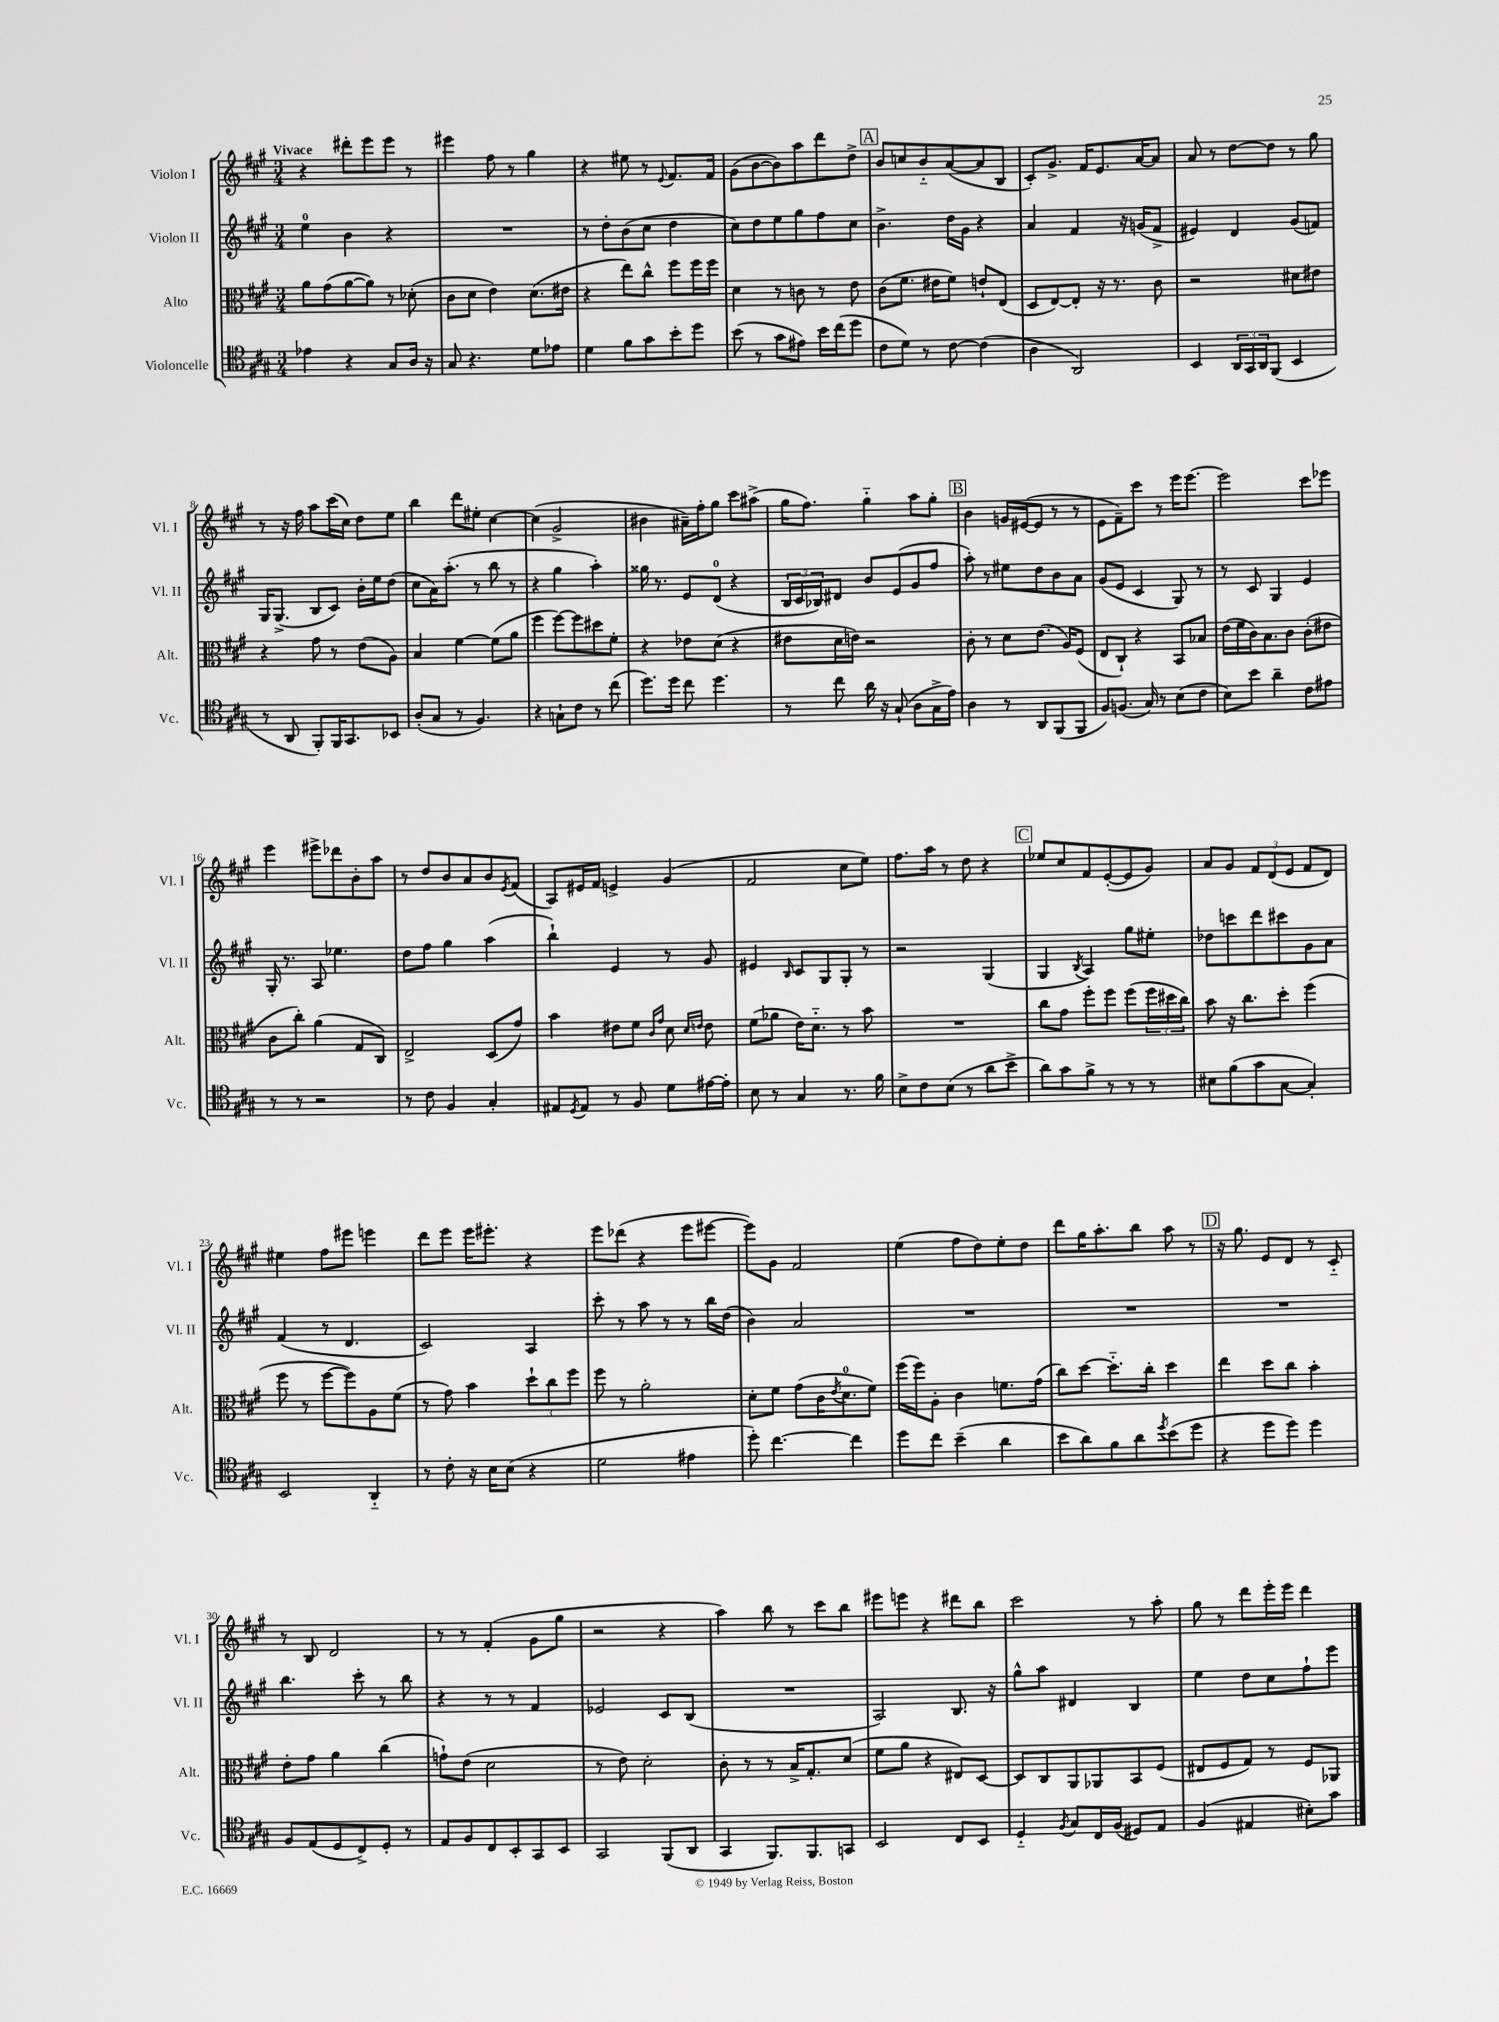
<<
\new StaffGroup <<
\new Staff = "s0" \with { instrumentName = "Violon I" shortInstrumentName = "Vl. I" } {
    \clef treble \key a \major \numericTimeSignature \time 3/4 \tempo "Vivace"
    r4 dis'''8-. e'''8 e'''8 r8 |
    eis'''4 fis''8 r8 gis''4 |
    r4 eis''8 r8 \appoggiatura { e'8 } fis'8. fis'16 |
    gis'8( b'8~ b'8) a''8 d'''8 d''8-> |
    \mark \markup { \box "A" } b'8 c''8 b'8-_ a'8~( a'8 b8 |
    cis'8-.) gis'8.-> fis'16 e'8. a'16~ a'8 |
    a'8 r8 d''8~ d''8 r8 gis''8 |
    r8 r16 fis''16 a''8 cis'''16( cis''16) d''8 e''8 |
    b''4 d'''8 eis''8-. cis''4~ |
    cis''4( gis'2-> |
    bis'4 ais'16--) fis''16-. gis''8 cis'''8 ais''8->( |
    gis''16 fis''8.) gis''4-_ a''8 gis''8-. |
    \mark \markup { \box "B" } b'4 g'16 eis'16~( eis'8 r8 r8 |
    e'8 fis'8--) cis'''8 r8 e'''16 e'''8.~ |
    e'''2 cis'''8 ees'''8 |
    e'''4 eis'''8-> des'''8 b'8-. a''8 |
    r8 d''8 b'8 a'8 b'8 \acciaccatura { e'8 } fis'8( |
    a8) eis'16 fis'16 e'4-> gis'4( |
    fis'2 cis''8 e''8) |
    fis''8. a''16 r8 d''8 r4 |
    \mark \markup { \box "C" } ees''8 cis''8 fis'8 e'8~-.( e'8 gis'8) |
    a'8 gis'8 \tuplet 3/2 { fis'8 d'8( e'8 } fis'8 d'8) |
    eis''4 fis''8 eis'''8 e'''4 |
    d'''8 e'''8 e'''16 eis'''8.-. r4 |
    e'''8 des'''8( r4 e'''8 eis'''8~ |
    eis'''8) gis'8 fis'2 |
    e''4( fis''8 d''8) e''8-. d''8 |
    d'''8 gis''16 a''8.-. b''8 a''8 r8 |
    \mark \markup { \box "D" } r16 gis''8. e'8 d'8 r8 cis'8-_ |
    r8 b8 d'2 |
    r8 r8 fis'4-.( gis'8 gis''8 |
    r2 r4 |
    a''4) b''8 r8 cis'''8 b''8 |
    eis'''8 e'''8 r4 dis'''8 b''8 |
    cis'''2 r8 a''8-. |
    gis''8 r8 d'''8 e'''16-. e'''16 d'''4 \bar "|." |
}
\new Staff = "s1" \with { instrumentName = "Violon II" shortInstrumentName = "Vl. II" } {
    \clef treble \key a \major \numericTimeSignature \time 3/4
    e''4-0 b'4 r4 |
    R2. |
    r8 d''8-. b'8( cis''8 d''4 |
    cis''8) d''8 e''8 gis''8 fis''8 cis''8 |
    \mark \markup { \box "A" } b'4.-> d''16 gis'16 r4 |
    a'4 fis'4 r16 g'16( fis'8-> |
    eis'4) d'4 gis'8( f'8) |
    gis16 gis8.->( b8 cis'8) b'16-. e''16 d''8( |
    cis''8 a'16) a''8.-.( r8 b''8 r8 |
    r4 gis''4 a''4-.) |
    gisis''16 r8. e'8 d'8-0( r4 |
    \tuplet 3/2 { b16 cis'16 bes16) } dis'8 b'8 e'8( gis'8 fis''8 |
    \mark \markup { \box "B" } a''8-.) r8 eis''8 d''8 b'8 a'8 |
    gis'8( e'8 cis'4 gis8) r8 |
    r8 cis'8 gis4 e'4 |
    gis16-. r8. a8 ees''4. |
    d''8 fis''8 gis''4 a''4( |
    b''4-!) e'4 r8 gis'8 |
    eis'4 \grace { b16 } cis'8 gis8 gis8-. r8 |
    r2 gis4( |
    \mark \markup { \box "C" } gis4 \acciaccatura { b8 } a4) gis''8 eis''8-. |
    des''8 c'''8 d'''8 cis'''8 gis'8 a'8 |
    fis'4( r8 d'4. |
    cis'2) a4 |
    cis'''8-. r8 a''8 r8 r8 b''16 d''16( |
    b'4) a'2 |
    R2. |
    R2. |
    \mark \markup { \box "D" } R2. |
    b''4. cis'''8-. r8 b''8 |
    r4 r8 r8 fis'4 |
    ees'2 cis'8 b8( |
    R2. |
    a2) b8. r16 |
    gis''8-^ a''8 dis'4 b4 |
    e''4 d''8 cis''8 fis''8-! e'''8 \bar "|." |
}
\new Staff = "s2" \with { instrumentName = "Alto" shortInstrumentName = "Alt." } {
    \clef alto \key a \major \numericTimeSignature \time 3/4
    a'8 gis'8( a'8~ a'8) r8 des'8-.( |
    cis'8 d'8 e'4) d'8.( eis'16 |
    r4 e''8) cis''8-^ fis''8 fis''16 fis''16 |
    d'4 r8 c'8 r8 e'8 |
    \mark \markup { \box "A" } cis'8( fis'8. eis'16 fis'8) e'8-! e8( |
    d8 e8~) e8-. r16 r8. cis'8 |
    r2 dis'8 eis'8 |
    r4 gis'8 r8 e'8( a8) |
    b4 fis'4~ fis'8( a'8 |
    fis''4 fis''8~) fis''8 dis''8 fis'8-. |
    r4 ees'8 d'8( r4 |
    eis'8 d'16 e'16) r2 |
    \mark \markup { \box "B" } cis'8-. r8 d'8 e'8.( a16) fis8( |
    e8 cis8-!) r4 b,8 bes8 |
    e'16( fis'16 cis'16) b8. cis'8 cis'8-.( eis'8 |
    cis'8 cis''8-.) a'4( gis8 cis8) |
    e2-> d8( gis'8) |
    b'4 eis'8 fis'8 \grace { cis'16 gis'16 } d'8 \grace { d'16 e'16 } e'8 |
    fis'8( aes'8 e'16) d'8.-_ r8 b'8 |
    R2. |
    \mark \markup { \box "C" } cis''8 gis'8 fis''8-. fis''8 fis''8( \tuplet 3/2 { fis''16 dis''16 cis''16) } |
    b'8 r16 cis''8. d''8-. fis''4( |
    fis''8 r8 fis''8~ fis''8) a8 fis'8( |
    r8 gis'8) b'4 \tuplet 3/2 { d''8-! cis''8 fis''8 } |
    fis''8 r8 a'2-. |
    d'8-. fis'8 gis'8( cis'16 \acciaccatura { e'8 } d'8.-0 fis'8) |
    fis''16( fis''16) a8-. cis'4 f'8. gis'16( |
    cis''8) d''8~ d''8.-_ cis''16-. d''4 |
    \mark \markup { \box "D" } e''4 d''8 cis''8 b'4-. |
    e'8-. gis'8 a'4 cis''4( |
    g'8-!) e'8( d'2 |
    r8 e'8) d'2-. |
    cis'8-. r8 r8 b16-> gis8.-. d'8( |
    fis'8 a'8 r4 eis8) d8~ |
    d8 cis8 a,8 aes,8 b,8 fis8( |
    eis8 fis8 gis8) r8 fis8 aes,8 \bar "|." |
}
\new Staff = "s3" \with { instrumentName = "Violoncelle" shortInstrumentName = "Vc." } {
    \clef tenor \key a \major \numericTimeSignature \time 3/4
    ees'4 r4 gis8 a16 r16 |
    gis8 r4. d'8 ees'8 |
    d'4 fis'8 gis'8 b'8-. d''8 |
    b'8( r8 gis'8 eis'8) b'16 cis''16( d''8 |
    \mark \markup { \box "A" } cis'8 d'8) r8 cis'8~ cis'4( |
    a4 a,2) |
    b,4 \tuplet 3/2 { a,16 gis,16 a,16 } fis,8( b,4 |
    r8 a,8 fis,8-.) fis,16 gis,8. bes,8 |
    a8-.( gis8 r8 fis4.) |
    r4 g8-! cis'8 r8 cis''8( |
    d''8.) d''16 cis''8 d''4. |
    r8 cis''8 a'16 r16 gis8-!( a8 gis16-> e'16) |
    \mark \markup { \box "B" } a4 r8 a,8 fis,8( fis,8 |
    fis8) f8.( gis16) r8 b8( cis'8 |
    b8) b'8 a'4-- cis'8 eis'8 |
    r8 r8 r2 |
    r8 cis'8 fis4 gis4-. |
    eis8 \acciaccatura { d8 } eis8 r8 fis8 d'8 eis'16~ eis'16-. |
    b8 r8 gis4 r8. fis'16 |
    b8-> cis'8 b8( r8 a'8 b'8-> |
    \mark \markup { \box "C" } a'8) gis'8 fis'8-> r8 r8 r8 |
    bis8 fis'8( gis'8 gis8~ gis4-.) |
    b,2 a,4-_ |
    r8 cis'8-. r16 b16 b8( r4 |
    d'2 eis'4 |
    d''8-.) cis''4.~ cis''4 |
    d''8 cis''8 b'4--( a'4 |
    b'8 a'8) fis'8 a'8 \acciaccatura { d''8 } b'8( d''8 |
    \mark \markup { \box "D" } r4 d''8 d''8) d''4 |
    fis8 e8( d8 cis8->) d8-. r8 |
    e8 fis8 cis8 b,8-. gis,8 b,8 |
    gis,2 fis,8( a,8 |
    gis,4 fis,8.) fis,8. g,8 |
    b,2 cis8 b,8 |
    d4-_ \acciaccatura { fis8 } gis8 cis16 fis16( dis8) e8 |
    fis4( eis4 bis8-.) gis'8 \bar "|." |
}
>>
>>
